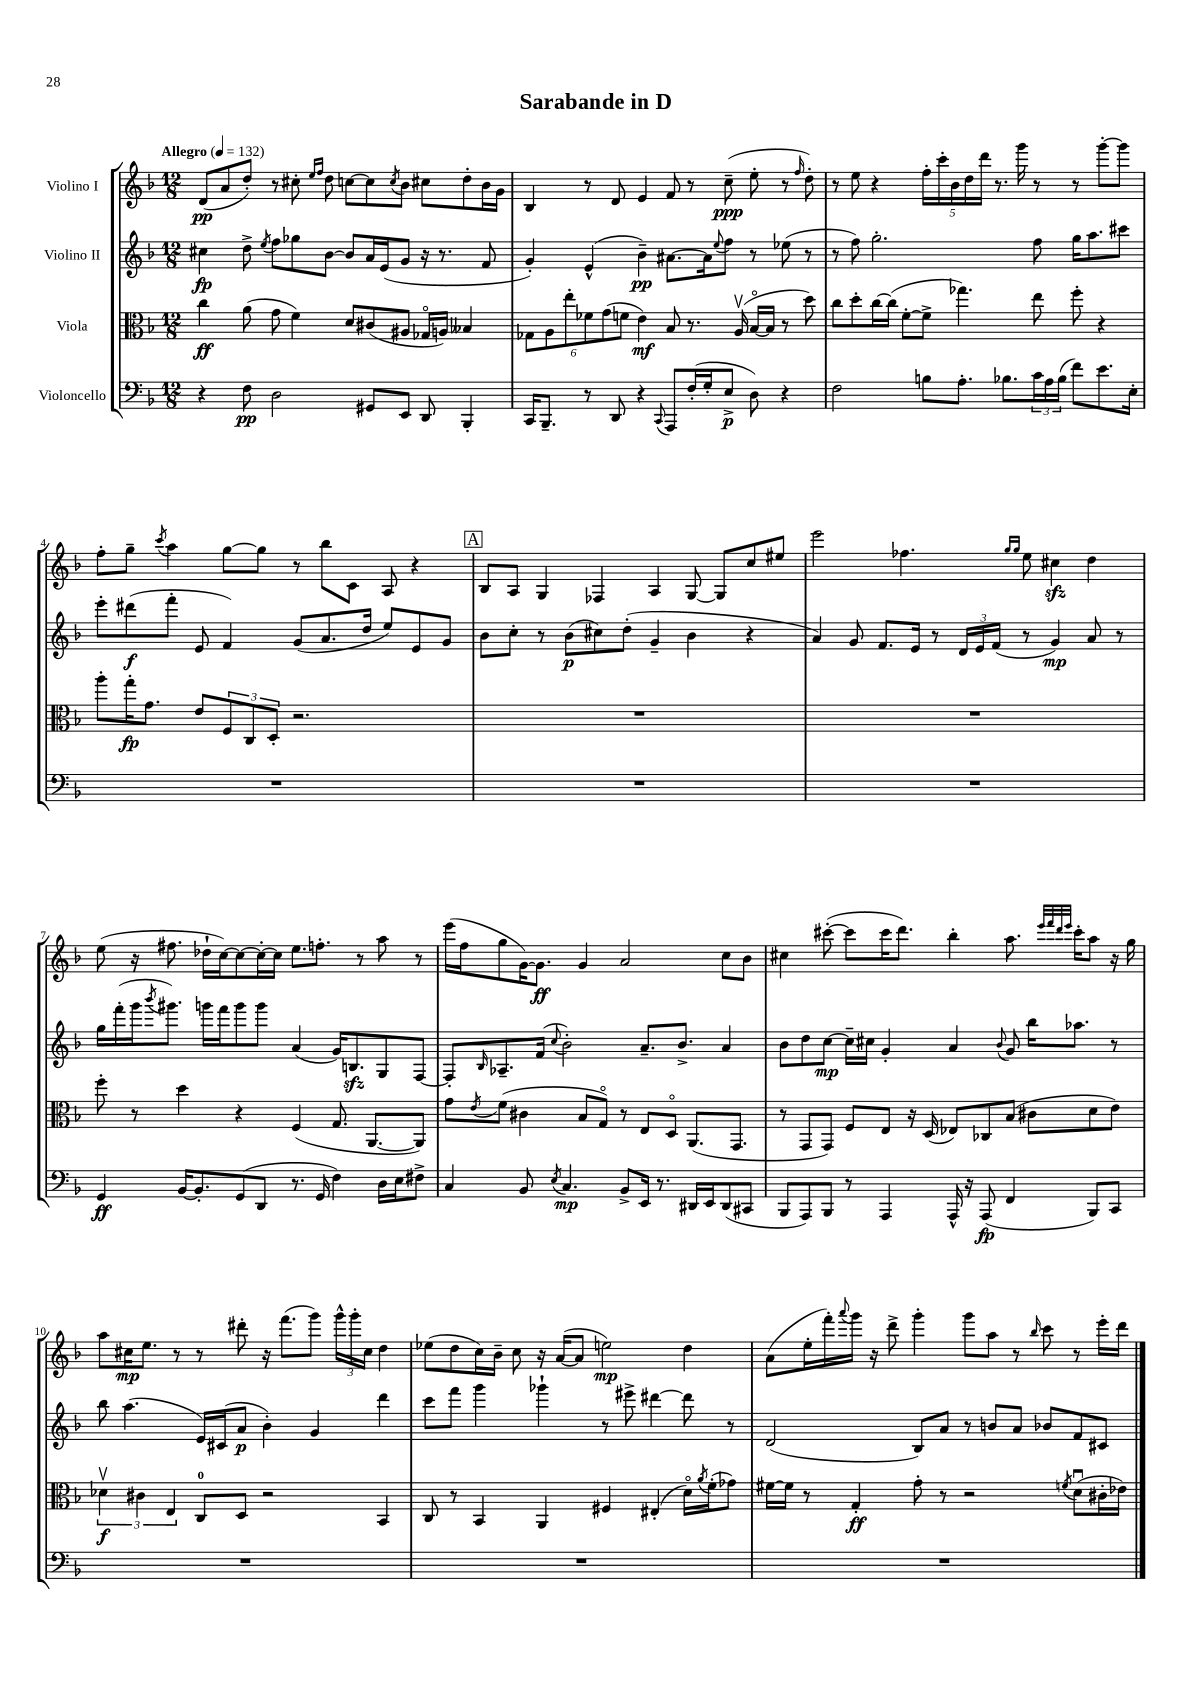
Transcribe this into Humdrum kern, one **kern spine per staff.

**kern	**kern	**kern	**kern
*staff4	*staff3	*staff2	*staff1
*clefF4	*clefC3	*clefG2	*clefG2
*k[b-]	*k[b-]	*k[b-]	*k[b-]
*M12/8	*M12/8	*M12/8	*M12/8
*MM132	*MM132	*MM132	*MM132
4r	4cc	4cc#	(8d
.	.	.	8a
8F	(8a	8dd^	8dd')
.	.	8qee	.
2D	8g	8ff	8r
.	4f)	8gg-	8cc#'
.	.	.	16qqee
.	.	.	16qqff
.	.	[8b-	8dd
.	8d	8b-]	[8cc
8GG#	(8c#	16a	8cc]
.	.	(16e	.
.	.	.	8qcc
8EE	8A#	8g	8b-
8DD	16G-o	16r	8cc#
.	16A)	8.r	.
4BBB-'	4B--	.	8dd'
.	.	8f	16b-
.	.	.	16g
=	=	=	=
16CC	12G-	4g')	4B-
8.BBB-~	.	.	.
.	12A	.	.
.	12ee'	.	.
8r	12f-	(4e^^	8r
.	(12g	.	.
8DD	.	.	8d
.	12f	.	.
4r	4e)	4b-~)	4e
8qqCC	.	.	.
8AAA	8B-	[8.a#	8f
(16F'	8.r	.	8r
16G'	.	16a#]	.
.	.	8qqee	.
8E^	.	8ff	(8cc~
.	(16Av	.	.
8D)	[16B-o	8r	8ee'
.	16B-]	.	.
4r	8r	(8ee-	8r
.	.	.	16qqff
.	8dd)	8r	8dd')
=	=	=	=
2F	8cc	8r	8r
.	8dd'	8ff)	8ee
.	[16cc	2.gg'	4r
.	(16cc]	.	.
.	[8f'	.	.
8B	8f^]	.	20ff'
.	.	.	20ccc'
.	.	.	20b-
8.A'	4.gg-)	.	.
.	.	.	20dd
.	.	.	20ddd
.	.	.	8.r
8.B-	.	.	.
.	.	.	16ggg
24c	8ee	8ff	8r
24A	.	.	.
(24B-	.	.	.
8f)	8ff'	16gg	8r
.	.	8.aa	.
8.e	4r	.	[8ggg'
.	.	8ccc#	8ggg]
16E'	.	.	.
=	=	=	=
1.r	8aa'	8eee'	8ff'
.	16gg'	(8ddd#	8gg~
.	8.g	.	.
.	.	.	8qccc
.	.	8fff'	4aa
.	8e	8e	.
.	12F	4f)	[8gg
.	12C	.	.
.	.	.	8gg]
.	12D'	.	.
.	2.r	(8g	8r
.	.	8.a	8bb-
.	.	.	8c
.	.	16dd	.
.	.	8ee)	8A
.	.	8e	4r
.	.	8g	.
=	=	=	=
1.r	1.r	8b-	8B-
.	.	8cc'	8A
.	.	8r	4G
.	.	(8b-	.
.	.	8cc#)	4F-
.	.	(8dd'	.
.	.	4g~	4A
.	.	4b-	[8G
.	.	.	8G]
.	.	4r	8cc
.	.	.	8ee#
=	=	=	=
1.r	1.r	4a)	2eee
.	.	8g	.
.	.	8.f	.
.	.	.	4.ff-
.	.	16e	.
.	.	8r	.
.	.	24d	.
.	.	24e	.
.	.	(24f	.
.	.	.	16qqgg
.	.	.	16qqgg
.	.	8r	8ee
.	.	4g)	4cc#
.	.	8a	4dd
.	.	8r	.
=	=	=	=
4GG	8ff'	16gg	(8ee
.	.	(16fff'	.
.	8r	16ggg	16r
.	.	8qbbb-	.
.	.	8.ggg#)	8.ff#
[16BB-	4dd	.	.
8.BB-']	.	.	.
.	.	16ggg	16dd-`
.	.	16fff	[16cc)
(8GG	4r	8ggg	8cc_
8DD	.	8ggg	16cc'_
.	.	.	16cc]
8.r	(4F	(4a	8.ee
16GG	.	.	8.ff'
4F)	8.G	16g)	.
.	.	8.B	.
.	.	.	8r
.	[8.AA	.	.
16D	.	8G	8aa
16E	.	.	.
8F#^	8AA])	[8F	8r
=	=	=	=
4C	8g	8F']	(16eee
.	.	.	16ff
.	8qe	16qqB-	.
.	(8f	8.A-~	8gg
8BB-	4c#	.	[16g)
.	.	(16f	8.g]
8qE	.	8qqcc	.
4.C	.	2b-')	.
.	8B-	.	4g
.	8Go)	.	.
8BB-^	8r	.	2a
16EE	8E	8.a~	.
8.r	.	.	.
.	8Do	.	.
.	.	8.b-^	.
16DD#	(8.AA	.	.
16EE	.	.	.
(8DD#	.	4a	8cc
.	8.GG	.	.
8CC#	.	.	8b-
=	=	=	=
8BBB-	8r	8b-	4cc#
8AAA)	8GG	8dd	.
8BBB-	8GG)	[8cc	([8ccc#'
8r	8F	16cc~]	8ccc#]
.	.	16cc#	.
4AAA	8E	4g'	16ccc#
.	.	.	8.ddd)
.	16r	.	.
.	(16D	.	.
16AAA^^	8E-)	4a	4bb-'
16r	.	.	.
(8AAA	8C-	.	.
.	.	8qqb-	.
4FF	(8B-	8g	8.aa
.	8c#	16bb-	.
.	.	.	32qqeee
.	.	.	32qqfff
.	.	.	32qqddd
.	.	.	32qqeee
.	.	8.aa-	16ccc#'
8BBB-)	8d	.	8aa
8CC	8e)	8r	16r
.	.	.	16gg
=	=	=	=
1.r	6d-v	8bb-	8aa
.	.	(4.aa	16cc#
.	6c#	.	.
.	.	.	8.ee
.	6E	.	.
.	.	.	8r
.	8C	16e)	8r
.	.	(16c#	.
.	8D	8a	8ddd#'
.	2r	4b-')	16r
.	.	.	(8.fff
.	.	4g	8ggg)
.	.	.	24ggg^^
.	.	.	24ggg'
.	.	.	24cc#
.	4BB-	4ddd	4dd
=	=	=	=
1.r	8C	8ccc	(8ee-
.	8r	8fff	8dd
.	4BB-	4ggg	16cc)
.	.	.	16b-~
.	.	.	8cc
.	4AA	4ggg-`	16r
.	.	.	([16a
.	.	.	8a]
.	4F#	8r	2ee)
.	.	8eee#^	.
.	(4E#'	[4ddd#	.
.	16do)	8ddd#]	4dd
.	8qa	.	.
.	(16f'	.	.
.	8g-)	8r	.
=	=	=	=
1.r	[16f#	(2d	(8a
.	16f#]	.	.
.	8r	.	16ee'
.	.	.	16fff')
.	.	.	8qqaaa
.	4G'	.	16ggg
.	.	.	16r
.	.	.	8ddd^
.	8g'	8B-)	4ggg'
.	8r	8a	.
.	2r	8r	8ggg
.	.	8b	8aa
.	.	8a	8r
.	.	.	16qqbb-
.	.	8b-	8ccc
.	8qf	.	.
.	(8du	8f	8r
.	16c#'	8c#	16eee'
.	16e-)	.	16ddd
==	==	==	==
*-	*-	*-	*-
